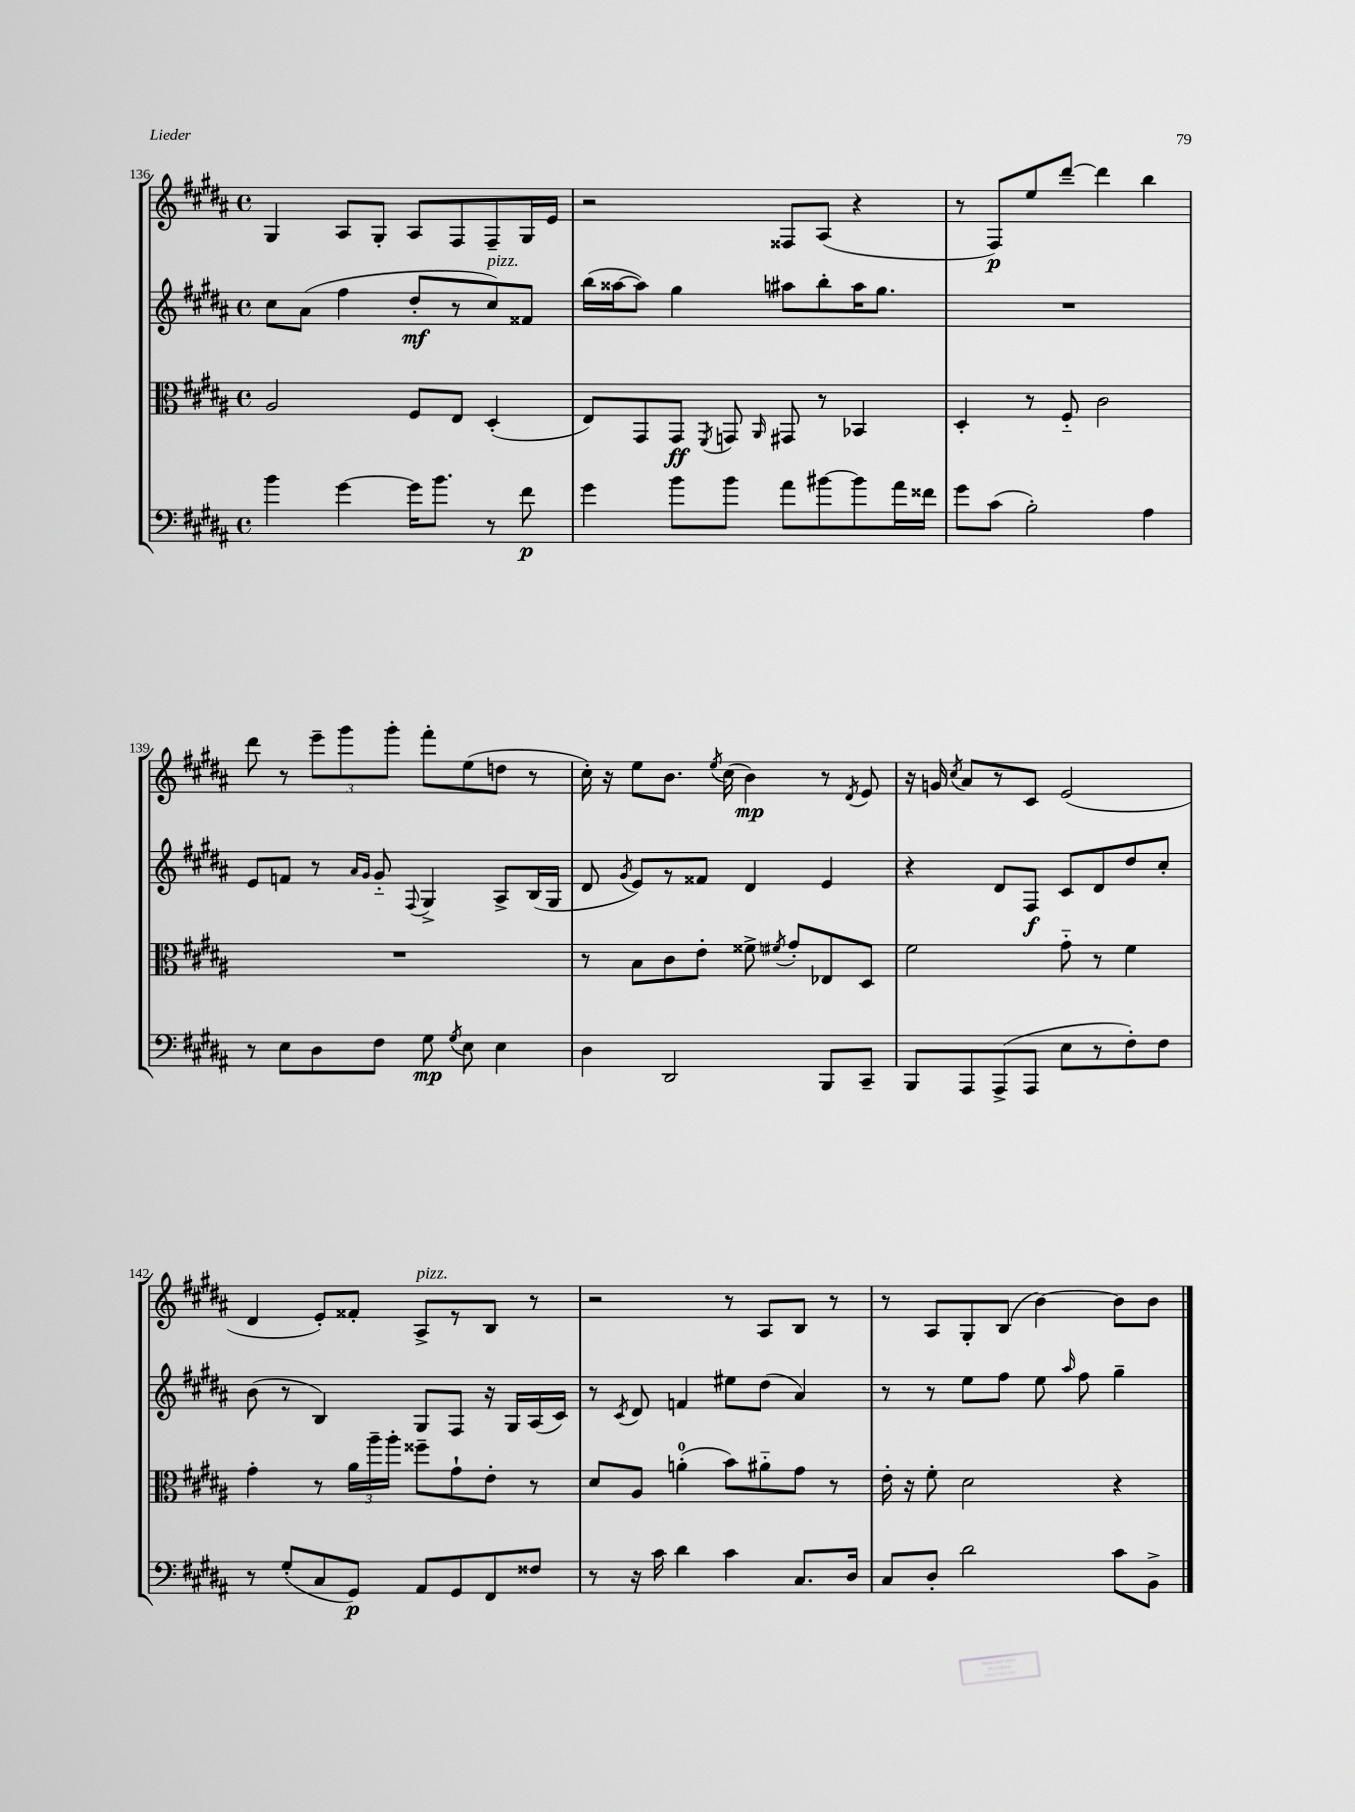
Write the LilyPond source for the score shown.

<<
\new StaffGroup <<
\new Staff = "s0" {
    \clef treble \key b \major \defaultTimeSignature \time 4/4
    \autoBeamOff gis4 ais8[ gis8]-. ais8[ fis8 fis8-- gis16 e'16] |
    r2 fisis8[ ais8]( r4 |
    r8 fis8[\p) e''8 dis'''8]~-- dis'''4 b''4 |
    dis'''8 r8 \tuplet 3/2 { e'''8[-- gis'''8 gis'''8]-. } fis'''8[-. e''8( d''8] r8 |
    cis''16-.) r16 e''8[ b'8.] \acciaccatura { e''8 } cis''16( b'4\mp) r8 \acciaccatura { dis'8 } e'8 |
    r16 g'16 \acciaccatura { cis''8 } ais'8[ r8 cis'8] e'2( |
    dis'4 e'8[-.) fisis'8]-. ais8[->^\markup { \italic "pizz." } r8 b8] r8 |
    r2 r8 ais8[ b8] r8 |
    r8 ais8[ gis8-. b8]( b'4~) b'8[ b'8] \bar "|." |
}
\new Staff = "s1" {
    \clef treble \key b \major \defaultTimeSignature \time 4/4
    \autoBeamOff cis''8[ ais'8]( fis''4 dis''8[-.\mf r8 cis''8^\markup { \italic "pizz." }) fisis'8] |
    b''16[( aisis''16~ aisis''8]) gis''4 ais''8[ b''8-. ais''16 gis''8.] |
    R1 |
    e'8[ f'8] r8 \grace { ais'16[ gis'16] } gis'8-_ \appoggiatura { fis8 } gis4-> ais8[-> b16( gis16] |
    dis'8 \acciaccatura { gis'8 } e'8[) r8 fisis'8] dis'4 e'4 |
    r4 dis'8[ fis8]\f cis'8[ dis'8 dis''8 cis''8]-. |
    b'8( r8 b4) gis8[ fis8] r16 gis16[ ais16( cis'16]) |
    r8 \acciaccatura { cis'8 } dis'8 f'4 eis''8[ dis''8]( ais'4) |
    r8 r8 e''8[ fis''8] e''8 \grace { ais''16 } fis''8 gis''4-- \bar "|." |
}
\new Staff = "s2" {
    \clef alto \key b \major \defaultTimeSignature \time 4/4
    \autoBeamOff ais2 fis8[ e8] dis4-.( |
    e8[) gis,8 gis,8]\ff \acciaccatura { fis,8 } g,8 \grace { ais,16 } gis,8 r8 bes,4 |
    dis4-. r8 fis8-_ cis'2 |
    R1 |
    r8 b8[ cis'8 e'8]-. fisis'8-> \acciaccatura { fis'8 } gis'8[-. ees8 dis8] |
    fis'2 gis'8-_ r8 fis'4 |
    gis'4-. r8 \tuplet 3/2 { ais'16[ ais''16-- ais''16]-. } fisis''8[-- gis'8-! e'8]-. r8 |
    dis'8[ ais8] a'4-0-.( b'8[) ais'8-_ gis'8] r8 |
    e'16-. r16 fis'8-. dis'2 r4 \bar "|." |
}
\new Staff = "s3" {
    \clef bass \key b \major \defaultTimeSignature \time 4/4
    \autoBeamOff b'4 gis'4~ gis'16[ b'8.] r8 fis'8\p |
    gis'4 b'8[ b'8] ais'8[ bis'8~ bis'8 ais'16 fisis'16] |
    gis'8[ cis'8]( b2-.) ais4 |
    r8 e8[ dis8 fis8] gis8\mp \acciaccatura { gis8 } e8 e4 |
    dis4 dis,2 b,,8[ cis,8]-- |
    b,,8[ ais,,8 ais,,8->( ais,,8] e8[ r8 fis8-.) fis8] |
    r8 gis8[-.( cis8 gis,8]\p) ais,8[ gis,8 fis,8 fisis8] |
    r8 r16 cis'16 dis'4 cis'4 cis8.[ dis16] |
    cis8[ dis8]-. dis'2 cis'8[ b,8]-> \bar "|." |
}
>>
>>
\layout { \context { \Score currentBarNumber = #136 } }
